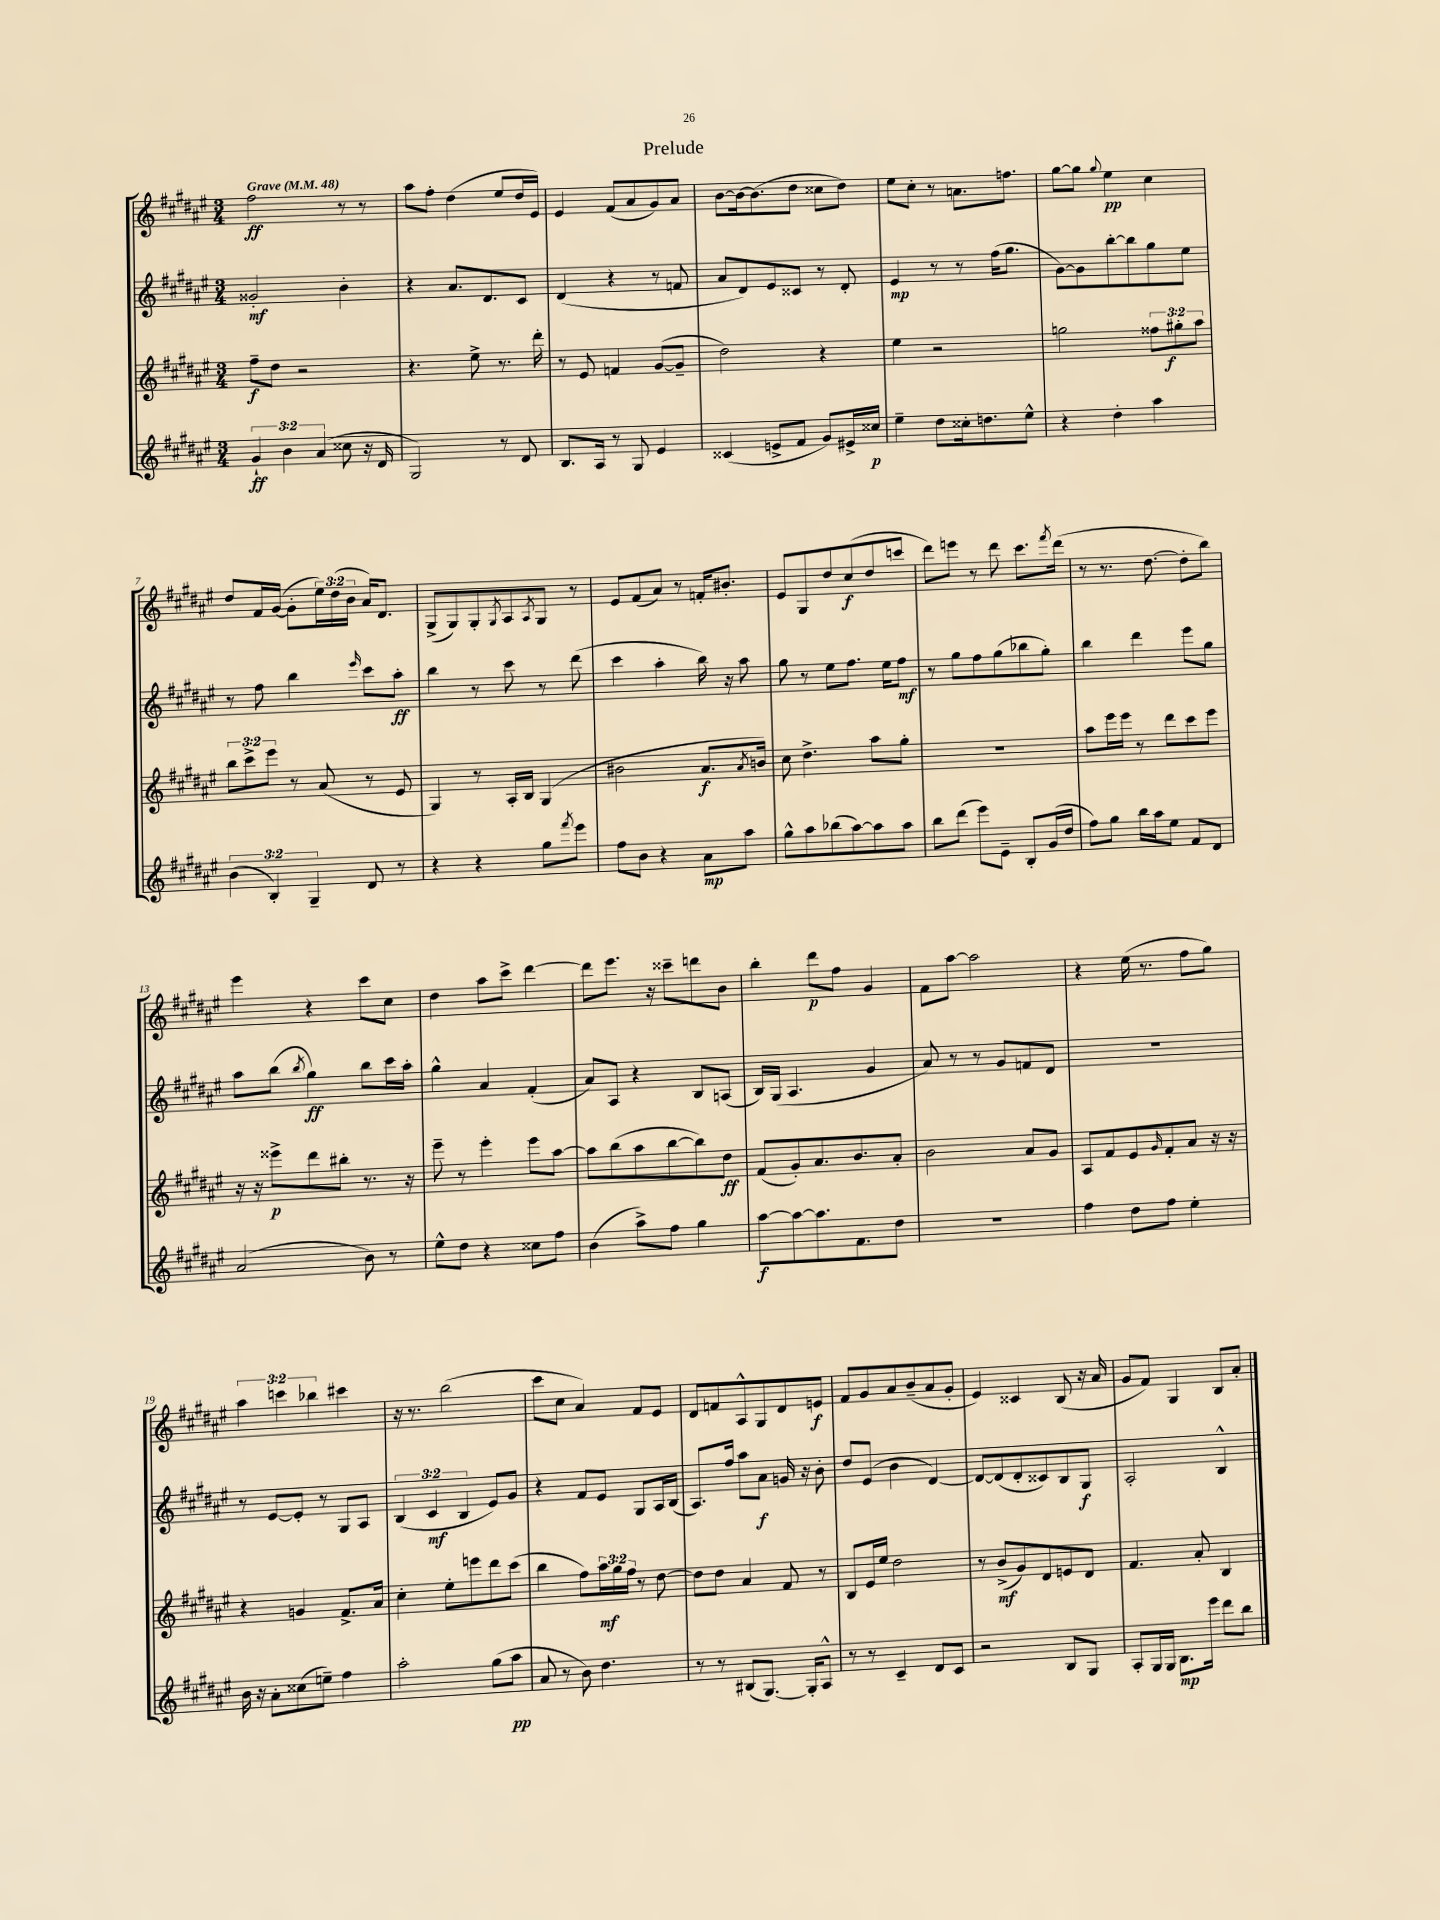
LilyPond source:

\header { title = "Prelude" }
<<
\new StaffGroup <<
\new Staff = "s0" {
    \clef treble \key fis \major \numericTimeSignature \time 3/4 \override Staff.TupletNumber.text = #tuplet-number::calc-fraction-text \tempo "Grave" 4 = 48
    fis''2\ff r8 r8 |
    ais''8 fis''8-. dis''4( eis''8 dis''16 eis'16) |
    eis'4 fis'8( ais'8 gis'8) ais'8 |
    b'8~ b'16~ b'8.( dis''8 cisis''8 dis''8) |
    eis''8 cis''8-. r8 a'8. f''8. |
    gis''8~ gis''8 \appoggiatura { gis''8 } eis''4\pp cis''4 |
    dis''8 fis'16 gis'16~( gis'8-. \tuplet 3/2 { eis''16) dis''16( b'16 } ais'16) dis'8. |
    gis8->( gis8) gis8-. \acciaccatura { gis8 } ais8 \acciaccatura { ais8 } gis8 r8 |
    eis'8 fis'8( ais'8) r8 f'16-. bis'8.-. |
    eis'8 gis8 dis''8 cis''8\f( dis''8 c'''8 |
    dis'''8) e'''8 r8 dis'''8 cis'''8. \acciaccatura { fis'''8 } dis'''16( |
    r8 r8. dis''8.~ dis''8-. b''8) |
    eis'''4 r4 cis'''8 cis''8 |
    dis''4 ais''8 cis'''8-> dis'''4~ |
    dis'''8 eis'''8. r16 cisis'''8-- d'''8 b'8 |
    b''4-. dis'''8\p fis''8 gis'4 |
    fis'8 ais''8~ ais''2 |
    r4 eis''16( r8. fis''8 gis''8) |
    \tuplet 3/2 { ais''4 c'''4 bes''4 } cis'''4 |
    r16 r8. b''2( |
    cis'''8 cis''8 ais'4) fis'8 eis'8 |
    dis'8 f'8 ais8-^ gis8 dis'8 e'8\f |
    fis'8 gis'8 ais'8 b'8--( ais'8 gis'8-. |
    eis'4) cisis'4 b8( r16 ais'16 |
    gis'8 fis'8) gis4 b8 ais'8-. \bar "|." |
}
\new Staff = "s1" {
    \clef treble \key fis \major \numericTimeSignature \time 3/4 \override Staff.TupletNumber.text = #tuplet-number::calc-fraction-text
    gisis'2-.\mf b'4-. |
    r4 ais'8. dis'8. cis'8 |
    dis'4( r4 r8 f'8 |
    ais'8 dis'8) eis'8 cisis'8 r8 dis'8-. |
    eis'4\mp r8 r8 fis''16( gis''8. |
    gis'8~) gis'8 b''8~-. b''8 gis''8 eis''8 |
    r8 fis''8 b''4 \grace { eis'''16 } cis'''8 ais''8-.\ff |
    b''4 r8 cis'''8 r8 dis'''8( |
    cis'''4 ais''4-. b''16) r16 ais''8 |
    gis''8 r8 eis''8 fis''8. eis''16 fis''8\mf |
    r8 gis''8 fis''8 gis''8( bes''8 gis''8-.) |
    b''4 dis'''4 eis'''8 gis''8 |
    ais''8 b''8( \acciaccatura { b''8 } gis''4\ff) b''8 cis'''16 ais''16-. |
    gis''4-^ ais'4 fis'4-.( |
    ais'8) ais8 r4 b8 a8( |
    b16) gis16( ais4. gis'4 |
    ais'8) r8 r8 gis'8 f'8 dis'8 |
    R2. |
    r8 eis'8~ eis'8-. r8 gis8 ais8 |
    \tuplet 3/2 { b4( cis'4\mf b4 } eis'8) gis'8 |
    r4 fis'8 eis'8 gis8 ais16 b16( |
    ais8.) fis''16 ais''8 ais'8\f g'16 r16 b'8-. |
    dis''8 eis'8( b'4 dis'4~) |
    dis'8~ dis'8( dis'8-. cisis'8) b8 gis8\f |
    ais2-. b4-^ \bar "|." |
}
\new Staff = "s2" {
    \clef treble \key fis \major \numericTimeSignature \time 3/4 \override Staff.TupletNumber.text = #tuplet-number::calc-fraction-text
    fis''8--\f dis''8 r2 |
    r4. eis''8-> r8. dis'''16-. |
    r8 eis'8 f'4 gis'8~( gis'8-- |
    dis''2) r4 |
    eis''4 r2 |
    g''2 \tuplet 3/2 { fisis''8 gis''8-.\f ais''8 } |
    \tuplet 3/2 { b''8 cis'''8-> eis'''8 } r8 ais'8( r8 eis'8 |
    gis4) r8 ais16-. b16 gis4( |
    bis'2 ais'8.\f \acciaccatura { ais'8 } b'16) |
    cis''8 dis''4.-> ais''8 gis''8-. |
    R2. |
    ais''8 eis'''16 eis'''16 r8 dis'''8 cis'''8 eis'''8 |
    r16 r16 eisis'''8->\p dis'''8 bis''8-. r8. r16 |
    eis'''8-- r8 eis'''4-. eis'''8 ais''8~ |
    ais''8 b''8( ais''8 b''8~ b''8) dis''8\ff |
    fis'8( gis'8-.) ais'8. b'8. ais'8-. |
    b'2 ais'8 gis'8 |
    ais8 fis'8 eis'8 \grace { gis'16 } fis'8-. ais'8 r16 r16 |
    r4 g'4 fis'8.-> ais'16 |
    cis''4-. eis''8-. e'''8 dis'''8 cis'''8( |
    b''4 fis''8) \tuplet 3/2 { ais''16\mf gis''16 fis''16 } r8 dis''8~ |
    dis''8 dis''8 ais'4 fis'8 r8 |
    b8 eis'16 eis''16 dis''2 |
    r8 b'8->\mf( gis'8) dis'8 e'8 dis'8 |
    fis'4. ais'8-. b4 \bar "|." |
}
\new Staff = "s3" {
    \clef treble \key fis \major \numericTimeSignature \time 3/4 \override Staff.TupletNumber.text = #tuplet-number::calc-fraction-text
    \tuplet 3/2 { gis'4-!\ff b'4 ais'4( } cisis''8 r16 dis'16 |
    gis2) r8 dis'8 |
    b8. ais16 r8 gis8 eis'4 |
    cisis'4( e'8-> fis'8 gis'8) eis'16-> cisis''16\p |
    eis''4-- dis''8 cisis''16-. d''8. eis''8-^ |
    r4 dis''4-. ais''4 |
    \tuplet 3/2 { b'4( b4-.) gis4-- } dis'8 r8 |
    r4 r4 gis''8 \acciaccatura { fis'''8 } eis'''8 |
    fis''8 b'8 r4 ais'8\mp ais''8 |
    gis''8-^ ais''8 bes''8( ais''8~) ais''8 ais''8 |
    b''8 dis'''8( eis'''8) eis'8-- b8-. gis'16( dis''16 |
    fis''8) gis''8 b''16 ais''16 eis''8 fis'8 dis'8 |
    ais'2( b'8) r8 |
    eis''8-^ dis''8 r4 cisis''8 fis''8 |
    b'4( ais''8->) fis''8 gis''4 |
    ais''8~\f ais''8~ ais''8. fis'8. dis''8 |
    R2. |
    fis''4 dis''8 fis''8 eis''4-. |
    b'16 r16 ais'8-. cisis''8( e''8--) fis''4 |
    ais''2-. gis''8( ais''8\pp |
    ais'8 r8 b'8) dis''4. |
    r8 r8 bis8( gis8.~) gis16-. ais8-^ |
    r8 r8 cis'4-- dis'8 cis'8 |
    r2 b8 gis8 |
    ais8-. gis16 gis16 b8.\mp eis'''16 dis'''8 b''8 \bar "|." |
}
>>
>>
